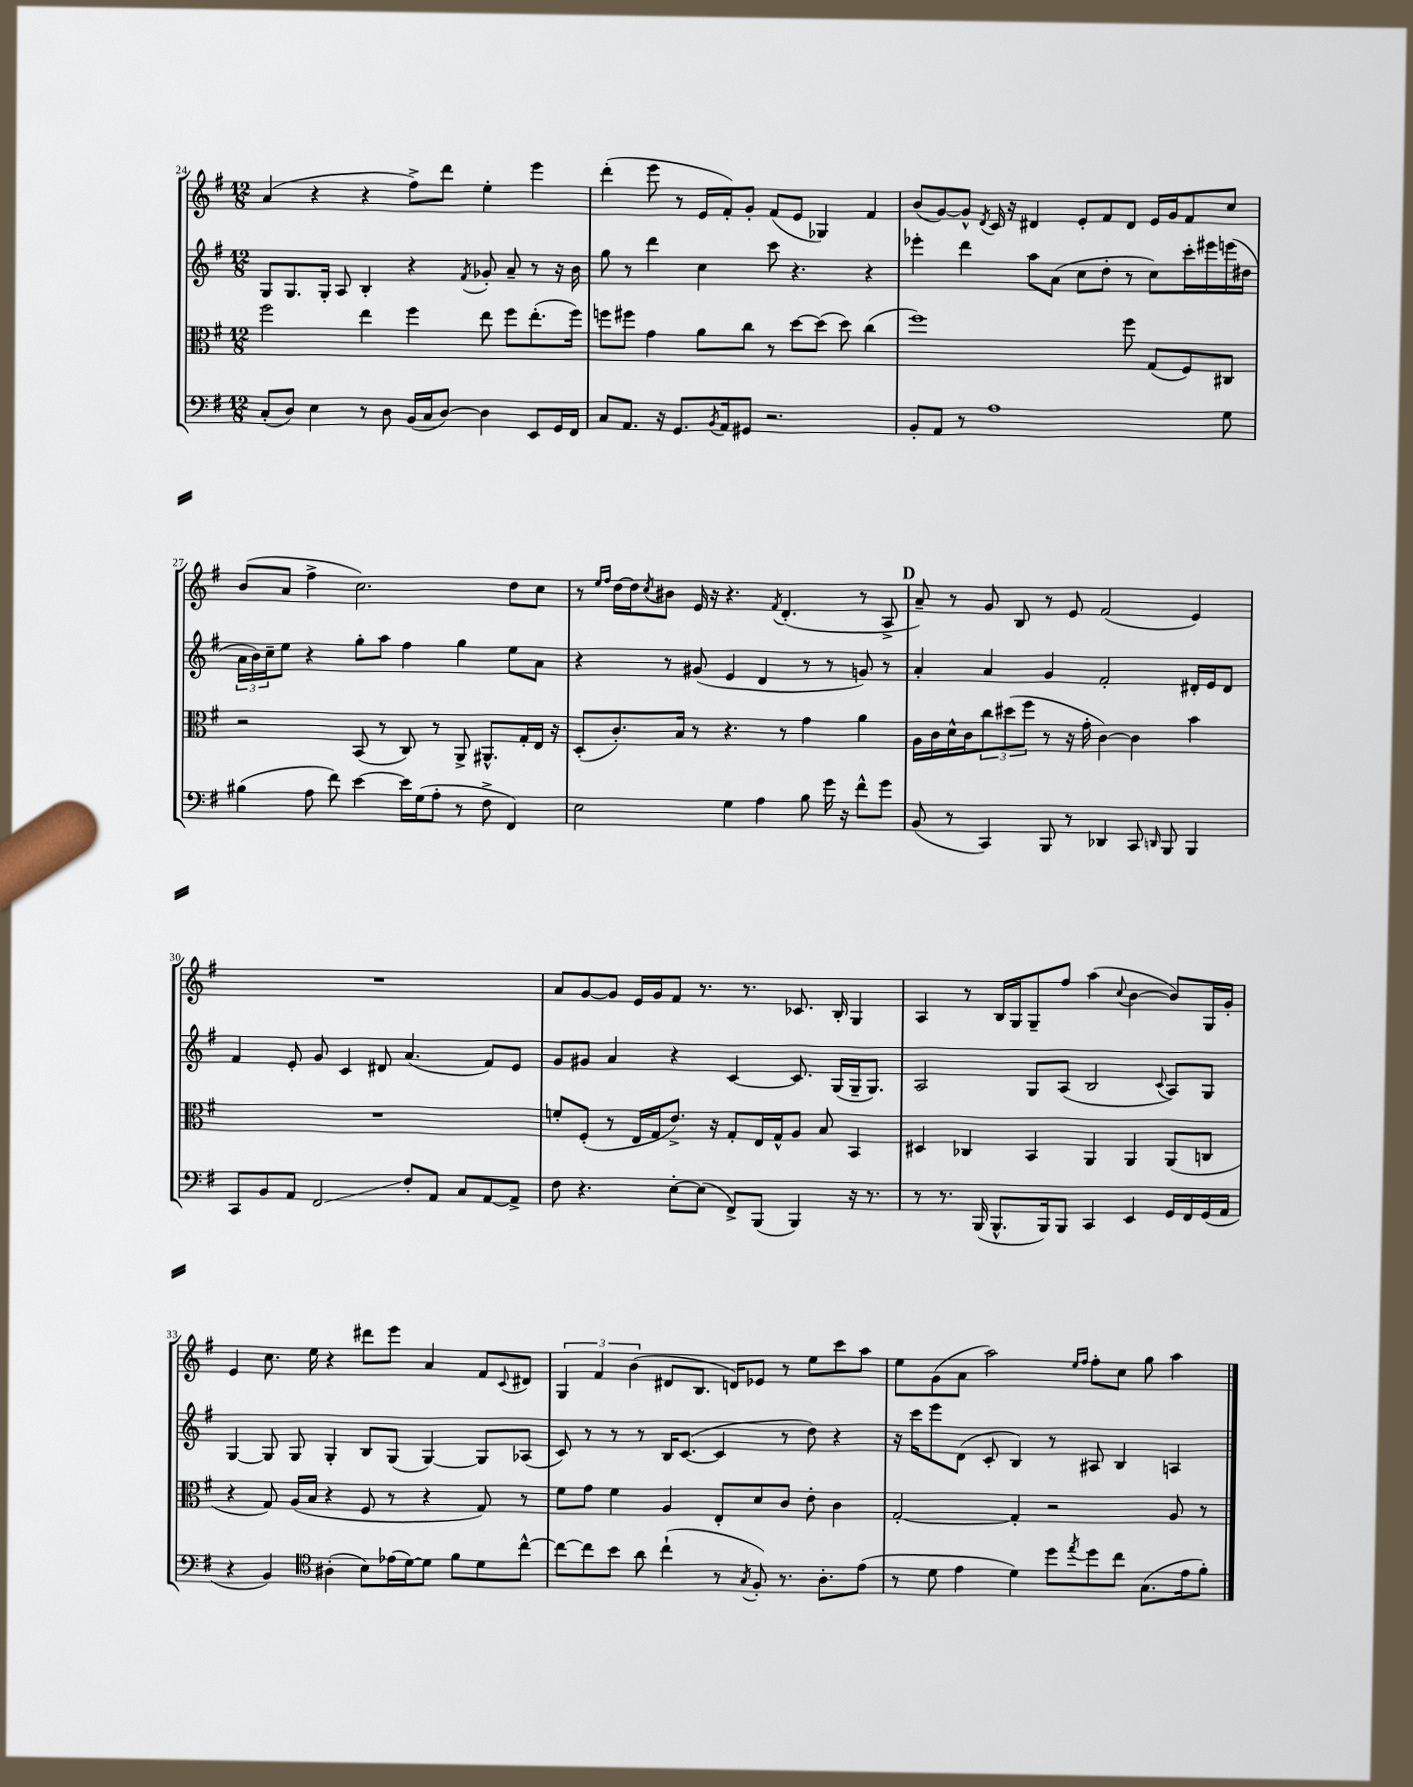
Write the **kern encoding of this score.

**kern	**kern	**kern	**kern
*staff4	*staff3	*staff2	*staff1
*clefF4	*clefC3	*clefG2	*clefG2
*k[f#]	*k[f#]	*k[f#]	*k[f#]
*M12/8	*M12/8	*M12/8	*M12/8
(8C'/L	2ff#\	8G/L	(4a/
8D/J)	.	8.G/	.
4E\	.	.	4r
.	.	16G'/Jk	.
.	.	8A/	.
8r	4ee\	4B'/	4r
8D\	.	.	.
(16BB/LL	4ff#\	4r	8ff#^\L)
16C/J	.	.	.
[8D/J)	.	.	8ddd\J
.	.	8qf#/	.
4D\]	8ee\	8g-'/	4ee'\
.	8ff#\L	8a~/	.
8EE/L	(8.ee'\	8r	4eee\
16GG/L	.	16r	.
16FF#/JJ	16ff#\Jk)	16b\	.
=	=	=	=
8C/L	8ff\L	8gg\	(4ddd'\
8.AA/J	8ff#\J	8r	.
.	4g\	4ddd\	8eee\
16r	.	.	.
8.GG/L	.	.	8r
.	8a\L	4cc\	16e/LL
8qBB/	.	.	.
16AA/k	.	.	16f#'/J)
8GG#/J	8cc\J	.	8g'/J
2.r	8r	8ccc\	(8f#/L
.	[8dd\L	4.r	8e/J
.	(8dd\]J	.	4G-/)
.	8dd\)	.	.
.	(4cc\	4r	4f#/
=	=	=	=
8BB'/L	1ff#)	4eee-'\	(8b/L
8AA/J	.	.	[8g/)
8r	.	4ddd\	8g^^/]J
.	.	.	8qd/
1A	.	.	16c/
.	.	.	16r
.	.	8aa\L	4d#/
.	.	(8a\J	.
.	.	8cc\L	8e'/L
.	.	8dd'\J	8f#/
.	8ff#\	8r	8d#/J
.	(8G/L	8cc\L)	16e/LL
.	.	.	16g/J
.	8F#/)	16ccc'\L	8f#/
.	.	16eee#\	.
8G\	8C#/J	(16eee\	8cc/J
.	.	16dd#\JJ	.
=	=	=	=
(4B#\	2r	24a\LL	(8b/L
.	.	24b\)	.
.	.	24cc~\J	.
.	.	8ee\J	8a/J
8A\	.	4r	4ff#^\
8f#\)	.	.	.
[4e\	(8BB/	8gg'\L	2.cc\)
.	8r	8aa\J	.
16e\]LL	8C/)	4ff#\	.
(16G\J	.	.	.
8A'\J	8r	.	.
8r	8AA^/	4gg\	.
8F#^\	8.AA#^^/L	.	.
4FF#/)	.	8ee\L	8dd\L
.	16G'/L	.	.
.	16E/JJ	8a\J	8cc\J
.	16r	.	.
=	=	=	=
2E\	(8D'/L	4r	8r
.	.	.	16qqee/LL
.	.	.	16qqff#/JJ
.	8.c'/)	.	[16dd\LL
.	.	.	16dd\]J
.	.	.	8qcc/
.	.	8r	8b#\J
.	16B/Jk	.	.
.	8r	(8g#/	16e/
.	.	.	16r
4G\	4.r	4e/	4.r
4A\	.	4d/	.
.	.	.	8qf#/
.	8r	.	(4.d'/
8B\	4g\	8r	.
16g\	.	8r	.
16r	.	.	.
8f#^^\L	4a\	8g/)	8r
8g\J	.	8r	8A^/
=	=	=	=
(8BB/	16A\LL	4a'/	8a~/)
.	16c\	.	.
8r	16d^^\	.	8r
.	16c\J	.	.
4CC/)	12cc\	4a/	8g/
.	(12dd#\	.	.
.	.	.	8B/
.	12ff#\J	.	.
8BBB/	8r	4g/	8r
8r	16r	.	8e/
.	16g'\	.	.
4DD-/	[4c\)	2f#'/	(2f#/
8CC/	4c\]	.	.
16qqDD/	.	.	.
8BBB/	.	.	.
4BBB/	4b\	16d#'/LL	4e/)
.	.	16e/J	.
.	.	8d#/J	.
=	=	=	=
8CC/L	1.r	4f#/	1.r
8BB/	.	.	.
8AA/J	.	8e'/	.
2FF#/	.	8g/	.
.	.	4c/	.
.	.	8d#/	.
8F#'/L	.	(4.a/	.
8AA/J	.	.	.
8C/L	.	.	.
[8AA/	.	8f#/L)	.
8AA^/]J	.	8e/J	.
=	=	=	=
8F#\	8f'/L	8g/L	8a/L
4.r	(8F#'/J	8g#/J	[8g/
.	8r	4a/	8g/]J
.	16E/LL	.	16e/LL
.	16G/J	.	16g/J
[8E'\L	8.e^/J)	4r	8f#/J
(8E\]J	.	.	8.r
.	16r	.	.
8FF#^/L)	8G'/L	[4c/	.
.	.	.	8.r
(8BBB/J	16E/L	.	.
.	16G^^/J	.	.
4BBB/)	8A/J	8.c/]	8.c-/
.	8B/	.	.
.	.	(16G/LL	16B'/
16r	4BB/	16G~/J	4G/
8.r	.	8.G/J)	.
=	=	=	=
8r	4D#/	2A/	4A/
8.r	.	.	.
.	4C-/	.	8r
(16BBB/	.	.	.
8.BBB^^/L	.	.	16B/LL
.	.	.	16G/J
.	4BB/	8G/L	8G~/
16BBB/k)	.	.	.
8BBB/J	.	(8A/J	8ff#/J
4CC/	4AA/	2B/	(4aa\
.	.	.	8qqcc/
4EE/	4AA/	.	[4b\
.	.	8qqc/	.
16GG/LL	(8AA/L	8A/L)	8b/]L)
16FF#/	.	.	.
(16GG/	8C/J	8G/J	16G/L
16AA/JJ	.	.	16g'/JJ
=	=	=	=
4r	4r	[4G/	4e/
4BB/)	8G/)	8G/]	8.cc\
.	(16A/LL	8G/	.
.	16B/JJ	.	16ee\
*clefC4	*	*	*
(4A#'\	4r	4G'/	4r
8B\L)	8F#/	8B/L	8ddd#\L
(16e-\L	8r	(8G/J	8eee\J
[16d\J)	.	.	.
8d\]J	4r	[4G/)	4a/
8f#\L	.	.	.
8d\	8G/)	8G/]L	8f#/L
.	.	.	8qqc/
[8cc^^\J	8r	(8A-/J	8d#/J
=	=	=	=
8cc\_L	8f#\L	8c/)	6G/
8cc\]	8g\J	8r	.
.	.	.	6f#/
8b\J	4f#\	8r	.
.	.	.	(6b\
8a\	.	8r	.
(4cc`\	4A/	16B/LK	8d#/L
.	.	([8.c/J	.
.	.	.	8.B/J
8r	8E'/L	4c/]	.
.	.	.	16d/LK)
8qG/	.	.	.
8F#'/)	8d/	.	8e-/J
8.r	8c/J	8r	8r
.	8e'\	8dd\)	8ee\L
8.A'\L	.	.	.
.	4c\	4r	8ccc\
(8e\J	.	.	8aa\J
=	=	=	=
8r	[2G'/	16r	8ee\L
.	.	16ccc\LK	.
8d\	.	8eee\	(8g\
4e\	.	(8d\J	8a\J
.	.	8c'/	2aa\)
4d\)	4G'/]	4B/)	.
8dd\L	2r	8r	.
.	.	.	16qqee/LL
8qee/	.	.	16qqff#/JJ
8dd\	.	8A#/	8ff#'\L
8cc\J	.	4B/	8cc\J
(8.G\L	.	.	8gg\
.	8A/	4A/	4aa\
16e\k	.	.	.
8f#'\J)	8r	.	.
==	==	==	==
*-	*-	*-	*-
